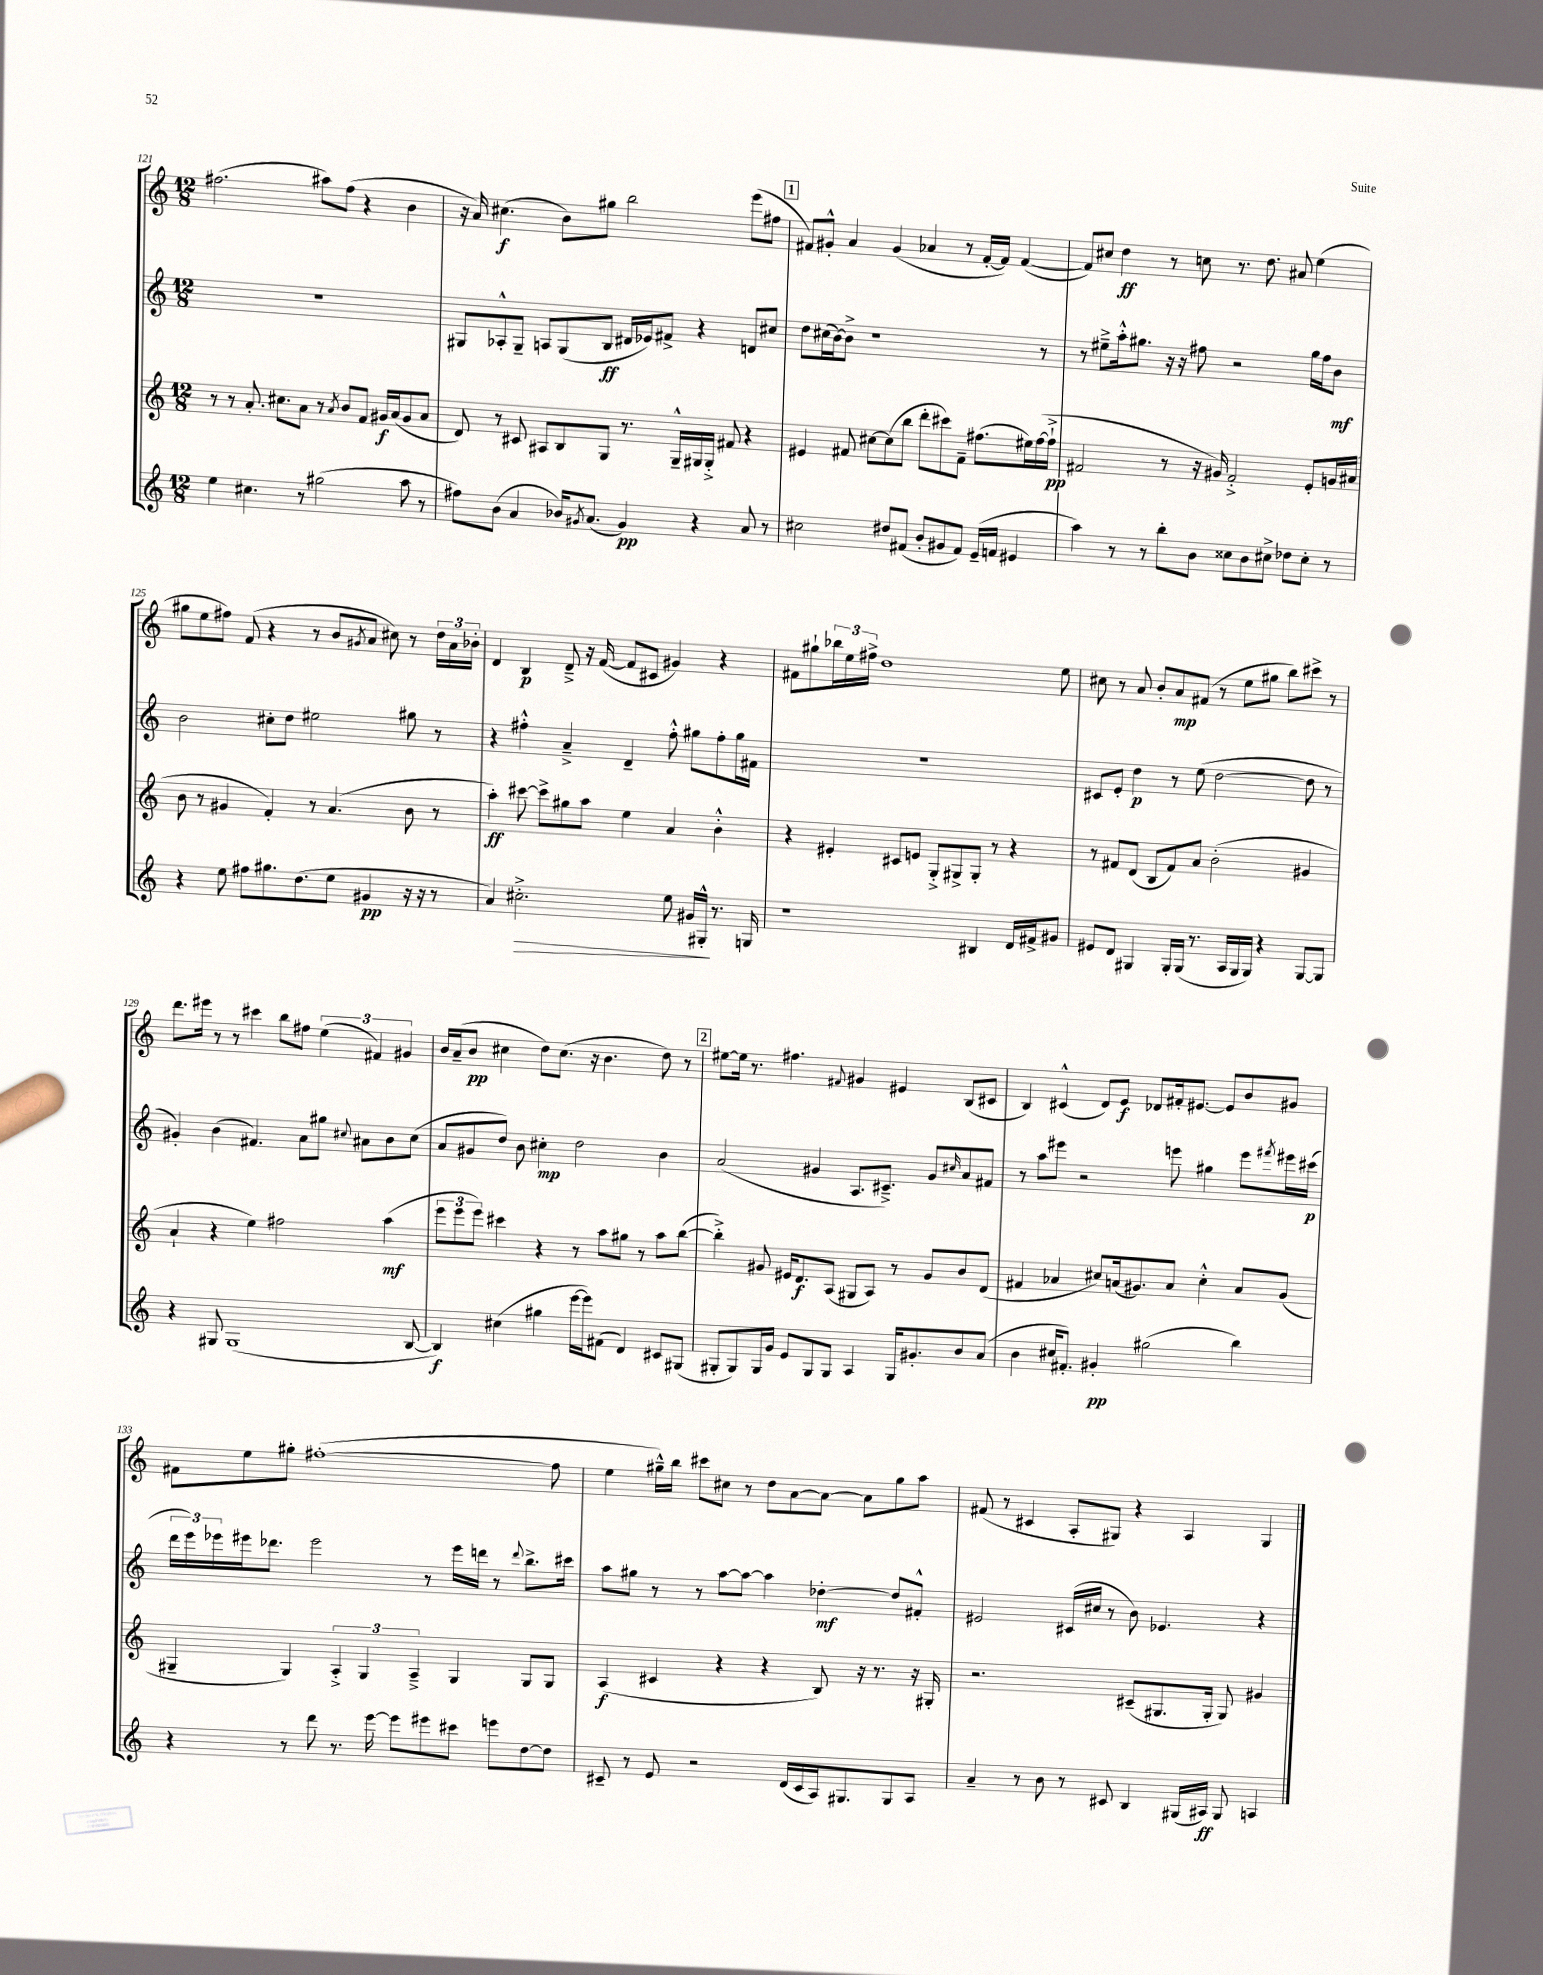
<<
\new StaffGroup <<
\new Staff = "s0" {
    \clef treble \key c \major \numericTimeSignature \time 12/8
    fis''2.( ais''8) fis''8( r4 b'4 |
    r16 a'16) cis''4.\f( b'8) gis''8 b''2 e'''8( fis''8 |
    \mark \markup { \box "1" } fis'8) gis'8-.-^ a'4 gis'4( aes'4 r8 fis'16~-. fis'16) fis'4~( |
    fis'8) cis''8 d''4\ff r8 c''8 r8. d''8. ais'8 e''4( |
    gis''8 e''8 fis''8) f'8( r4 r8 b'8 \acciaccatura { gis'8 } a'8 cis''8) r8 \tuplet 3/2 { d''16 a'16 bes'16-. } |
    d'4 b4\p d'8---> r16 f'16~( f'8 cis'8 gis'4) r4 |
    fis'8 gis''8-! \tuplet 3/2 { bes''16 e''16 fis''16-> } d''1 e''8 |
    cis''8 r8 a'8 b'8-. a'8\mp fis'8( r8 e''8 gis''8 b''8) cis'''8-> r8 |
    d'''8. eis'''16 r8 r8 cis'''4 b''8 fis''8 \tuplet 3/2 { e''4( fis'4) gis'4 } |
    b'16 a'16--( b'8\pp cis''4 d''8) cis''8.( r16 b'4. d''8) r8 |
    \mark \markup { \box "2" } eis''8~ eis''16 r8. fis''4. \appoggiatura { fis'8 } gis'4 eis'4 b8( cis'8 |
    b4) cis'4-^( d'8) e'8\f des'8 fis'16-. eis'8.~ eis'8 b'8 gis'8 |
    fis'8 e''8 gis''8-. fis''1~-.( fis''8 |
    e''4 gis''16---^) b''16 cis'''8 cis''8 r8 d''8 a'8~ a'8~ a'8 gis''8 a''8 |
    fis'8( r8 cis'4 a8-. gis8) r4 a4 gis4 \bar "|." |
}
\new Staff = "s1" {
    \clef treble \key c \major \numericTimeSignature \time 12/8
    R1. |
    gis8 aes8-.-^ gis8-- a8 gis8( b8\ff dis'16 ees'16) fis'8-> r4 d'8 cis''8 |
    \mark \markup { \box "1" } d''8 cis''16( b'16~) b'8-> r1 r8 |
    r8 eis''8---> a''16-.-^ gis''8. r16 r16 fis''8 r2 gis''16 fis''16 b'8\mf |
    b'2 cis''8-. d''8 eis''2 gis''8 r8 |
    r4 fis''4-.-^ a'4---> d'4-- fis''8-.-^ gis''8 fis''8-. gis''16 fis'16 |
    R1. |
    cis'8 e'8-. d''4\p r8 e''8( d''2~ d''8 r8 |
    gis'4-.) b'4( fis'4.) a'8 gis''8 \appoggiatura { cis''8 } ais'8 b'8 cis''8( |
    a'8 gis'8 d''8) b'8 cis''4-.\mp d''2 b'4 |
    \mark \markup { \box "2" } a'2( gis'4 a8. cis'8.--->) gis'8 \grace { cis''16 } a'8 fis'8 |
    r8 a''8 eis'''8 r2 e'''8 gis''4 e'''8 \acciaccatura { fis'''8 } eis'''16 cis'''16\p( |
    \tuplet 3/2 { d'''16 e'''16) ees'''16 } eis'''16 des'''8. eis'''2 r8 eis'''16 d'''16 r8 \appoggiatura { d'''8 } b''8.-> cis'''16 |
    a''8 gis''8 r8 r8 a''8~ a''8~ a''4 des''4~-.\mf des''8 fis'8-.-^ |
    eis'2 cis'16( cis''16 r8 b'8) ees'4. r4 \bar "|." |
}
\new Staff = "s2" {
    \clef treble \key c \major \numericTimeSignature \time 12/8
    r8 r8 a'8.-. cis''8. a'8 r8 \acciaccatura { a'8 } b'8 f'8 gis'16\f a'16( gis'8 a'8 |
    d'8) r8 cis'8 ais8 b8 g8 r8. g16---^ gis16 gis16-.-> fis'8 r4 |
    \mark \markup { \box "1" } eis'4 fis'8 cis''8~ cis''8( b''8 d'''8-. cis'''8) fis'8-- fis''8.( eis''16) fis''16~( fis''16-!->\pp |
    fis'2 r8 r16 gis'16) fis'2-.-> e'8-. g'16 ais'16( |
    b'8 r8 gis'4 f'4-.) r8 a'4.( b'8 r8 |
    a''4-.\ff) cis'''8~ cis'''8-> gis''8 a''8 e''4 a'4 b'4-.-^ |
    r4 eis'4-. cis'8 e'8 g8-.-> gis8-> gis8-. r8 r4 |
    r8 fis'8 d'8( b8 fis'8) a'8 b'2-.( gis'4 |
    a'4-! r4 e''4) fis''2 a''4\mf( |
    \tuplet 3/2 { e'''8 e'''8 e'''8) } cis'''4 r4 r8 a''8 gis''8 r8 a''8 b''8~( |
    \mark \markup { \box "2" } b''4-.->) gis'8 eis'16 d'8.\f a8( gis8 a8) r8 gis'8 b'8 d'8( |
    fis'4 aes'4 cis''8) a'16( gis'8.) a'8 cis''4-.-^ a'8 gis'8( |
    gis4-- gis4) \tuplet 3/2 { a4-.-> gis4 a4---> } gis4 gis8 gis8 |
    a4\f( cis'4 r4 r4 b8) r16 r8. r16 gis16-. |
    r2. cis'8--( gis8. gis16-. gis8) gis'4 \bar "|." |
}
\new Staff = "s3" {
    \clef treble \key c \major \numericTimeSignature \time 12/8
    e''4 cis''4. r8 gis''2( a''8 r8 |
    fis''8) b'8( a'4 bes'16) \acciaccatura { gis'8 } a'8.( gis'4\pp) r4 a'8 r8 |
    \mark \markup { \box "1" } cis''2 dis''8 fis'8( b'8-. gis'8 fis'8) e'16--( f'16 eis'4 |
    a''4) r8 r8 b''8-. b'8 cisis''8 b'8 cis''8-> des''8 cis''8-. r8 |
    r4 e''8 fis''8 gis''8. d''8.( e''8 gis'4\pp r16 r16 r8 |
    a'4) cis''2.-.->\> e''8 gis'16 gis16-.-^\! r8. g16 |
    r1 bis4 d'16 fis'16-> gis'8 |
    eis'8 d'8 gis4 gis16-. gis16( r8. a16 gis16 gis16) r4 gis8~ gis8 |
    r4 gis8 gis1( b8~ |
    b4\f) cis''4( gis''4 e'''16~ e'''16) fis'8( d'4) cis'8 gis8( |
    \mark \markup { \box "2" } gis8-. gis8) gis16 g'16 e'8 gis8 gis8 a4 gis16 gis'8.-. b'8 a'8( |
    b'4 cis''16 fis'8.-.) gis'4-.\pp gis''2( b''4) |
    r4 r8 d'''8 r8. e'''16~ e'''8 eis'''8 cis'''8 e'''8 d''8~ d''8 |
    cis'8-- r8 e'8 r2 d'16( cis'16 a16) gis8. gis8 a8 |
    a'4-- r8 b'8 r8 cis'8 b4 gis16( ais16\ff) gis8 a4 \bar "|." |
}
>>
>>
\layout { \context { \Score currentBarNumber = #121 } }
